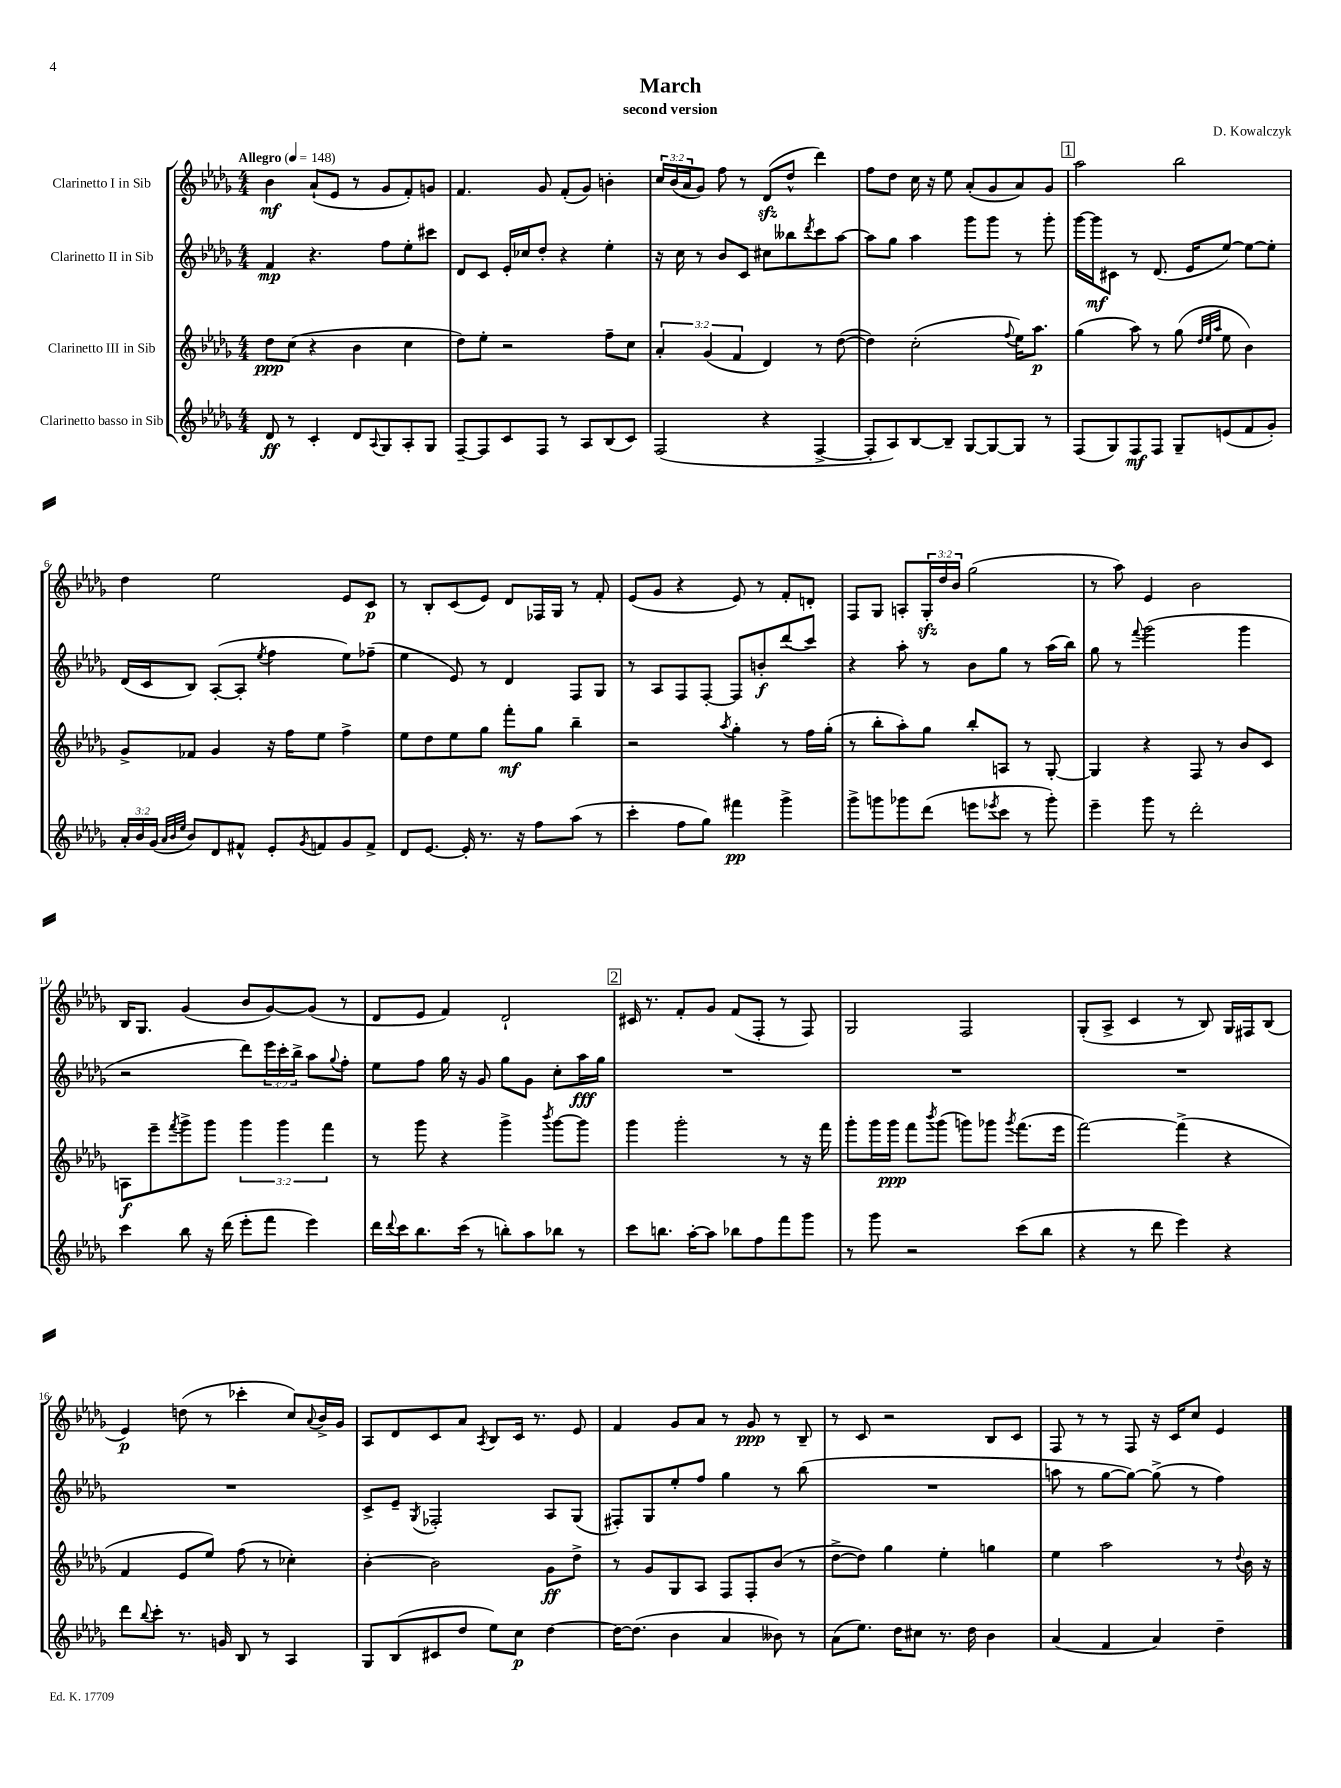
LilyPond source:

\header { title = "March" composer = "D. Kowalczyk" subtitle = "second version" }
<<
\new StaffGroup <<
\new Staff = "s0" \with { instrumentName = "Clarinetto I in Sib" } {
    \clef treble \key des \major \numericTimeSignature \time 4/4 \override Staff.TupletNumber.text = #tuplet-number::calc-fraction-text \tempo "Allegro" 4 = 148
    bes'4\mf aes'8-!( ees'8 r8 ges'8 f'8-.) g'8 |
    f'4. ges'8 f'8-.( ges'8) b'4-. |
    \tuplet 3/2 { c''16 bes'16( aes'16 } ges'8) f''8 r8 des'8\sfz( des''8-^ des'''4) |
    f''8 des''8 c''16 r16 ees''8 aes'8-.( ges'8 aes'8) ges'8 |
    \mark \markup { \box "1" } aes''2 bes''2 |
    des''4 ees''2 ees'8 c'8\p |
    r8 bes8-. c'8( ees'8) des'8 fes16 ges16 r8 f'8-. |
    ees'8( ges'8 r4 ees'8) r8 f'8-. d'8-. |
    f8 ges8 a8-. \tuplet 3/2 { ges16-.\sfz des''16 bes'16 } ges''2( |
    r8 aes''8) ees'4 bes'2 |
    bes16 ges8. ges'4( bes'8 ges'8~) ges'8( r8 |
    des'8 ees'8 f'4) des'2-! |
    \mark \markup { \box "2" } cis'16 r8. f'8-. ges'8 f'8( f8-. r8 f8) |
    ges2 f2 |
    ges8-.( aes8-> c'4 r8 bes8) ges16 fis16 bes8( |
    ees'4\p) d''8( r8 ces'''4-. c''8) \appoggiatura { aes'8 } bes'16-> ges'16 |
    aes8 des'8 c'8 aes'8 \acciaccatura { aes8 } bes8 c'16 r8. ees'8 |
    f'4 ges'8 aes'8 r8 ges'8\ppp r8 bes8-- |
    r8 c'8 r2 bes8 c'8 |
    f8 r8 r8 f8 r16 c'16 c''8 ees'4 \bar "|." |
}
\new Staff = "s1" \with { instrumentName = "Clarinetto II in Sib" } {
    \clef treble \key des \major \numericTimeSignature \time 4/4 \override Staff.TupletNumber.text = #tuplet-number::calc-fraction-text
    f'4\mp r4. f''8 ees''8-. cis'''8 |
    des'8 c'8 ees'16-. ces''16 des''8-. r4 ees''4-. |
    r16 c''16 r8 bes'8 c'8 cis''8 beses''8 \acciaccatura { des'''8 } c'''8 aes''8~ |
    aes''8 ges''8 aes''4 ges'''8 ges'''8 r8 ges'''8-. |
    \mark \markup { \box "1" } ges'''16~ ges'''16\mf cis'8 r8 des'8.( ees'16 ees''8~) ees''8~ ees''8-. |
    des'16( c'16 bes8) aes8~-.( aes8-. \acciaccatura { ees''8 } f''4 ees''8) fes''8--( |
    ees''4 ees'8) r8 des'4 f8 ges8 |
    r8 aes8 f8 f8~-. f8 b'8-.\f des'''8( c'''8) |
    r4 aes''8-. r8 bes'8 ges''8 r8 aes''16( bes''16) |
    ges''8 r8 \appoggiatura { f'''8 } ges'''2( ges'''4 |
    r2 des'''8) \tuplet 3/2 { ees'''16 c'''16-. bes''16-> } aes''8 \appoggiatura { ges''8 } f''8-. |
    ees''8 f''8 ges''16 r16 ges'8 ges''8 ges'8 c''8-. aes''16\fff ges''16 |
    \mark \markup { \box "2" } R1 |
    R1 |
    R1 |
    R1 |
    c'8-> ees'8-- \acciaccatura { ges8 } fes2-. aes8 ges8( |
    fis8-.) ges8 ees''8-. f''8 ges''4 r8 bes''8( |
    R1 |
    a''8 r8 ges''8~ ges''8~) ges''8->( r8 f''4) \bar "|." |
}
\new Staff = "s2" \with { instrumentName = "Clarinetto III in Sib" } {
    \clef treble \key des \major \numericTimeSignature \time 4/4 \override Staff.TupletNumber.text = #tuplet-number::calc-fraction-text
    des''8\ppp c''8( r4 bes'4 c''4 |
    des''8) ees''8-. r2 f''8-- c''8 |
    \tuplet 3/2 { aes'4-. ges'4( f'4 } des'4) r8 des''8~( |
    des''4) c''2-.( \appoggiatura { f''8 } ees''16) aes''8.\p |
    \mark \markup { \box "1" } ges''4( aes''8) r8 ges''8( \grace { des''32 ees''32 aes''32 } ees''8 bes'4) |
    ges'8-> fes'8 ges'4 r16 f''16 ees''8 f''4-> |
    ees''8 des''8 ees''8 ges''8 f'''8-.\mf ges''8 bes''4-- |
    r2 \acciaccatura { aes''8 } ges''4-. r8 f''16 ges''16-.( |
    r8 bes''8-. aes''8-.) ges''8 bes''8-. a8 r8 ges8~-. |
    ges4 r4 f8 r8 bes'8 c'8 |
    a8\f ees'''8-- \acciaccatura { f'''8 } ges'''8-> ges'''8 \tuplet 3/2 { ges'''4 ges'''4 f'''4 } |
    r8 ges'''8 r4 ges'''4-> \acciaccatura { bes'''8 } ges'''8~ ges'''8 |
    \mark \markup { \box "2" } ges'''4 ges'''2-. r8 r16 f'''16 |
    ges'''8-. ges'''16 ges'''16\ppp f'''8 \acciaccatura { bes'''8 } ges'''8( g'''8) ges'''8 \acciaccatura { ges'''8 } f'''8.( ees'''16 |
    f'''2~) f'''4->( r4 |
    f'4 ees'8 ees''8) f''8( r8 ces''4-.) |
    bes'4~-. bes'2 ges'8\ff des''8-> |
    r8 ges'8 ges8 aes8 f8 f8-. bes'8( r8 |
    des''8~-> des''8) ges''4 ees''4-. g''4 |
    ees''4 aes''2 r8 \appoggiatura { des''8 } bes'16 r16 \bar "|." |
}
\new Staff = "s3" \with { instrumentName = "Clarinetto basso in Sib" } {
    \clef treble \key des \major \numericTimeSignature \time 4/4 \override Staff.TupletNumber.text = #tuplet-number::calc-fraction-text
    des'8\ff r8 c'4-. des'8 \appoggiatura { aes8 } ges8 aes8-. ges8 |
    f8~-- f8 c'8 f8 r8 aes8 bes8( c'8) |
    f2( r4 f4~-> |
    f8-. aes8) bes8~ bes8-- ges8~ ges8~ ges8 r8 |
    \mark \markup { \box "1" } f8( ges8) f8\mf f8 ges8-- e'8( f'8 ges'8-.) |
    \tuplet 3/2 { aes'16-. bes'16 ges'16( } \grace { aes'32 bes'32 ees''32 } bes'8) des'8 fis'8-^ ees'8-. \acciaccatura { ges'8 } f'8 ges'8 f'8-> |
    des'8 ees'8.~ ees'16-. r8. r16 f''8 aes''8( r8 |
    c'''4-. f''8 ges''8) fis'''4\pp ges'''4-> |
    ges'''8-> g'''8 ges'''8 des'''8( e'''8 \acciaccatura { ees'''8 } c'''8 r8 ges'''8-.) |
    ees'''4-- ges'''8 r8 des'''2-. |
    c'''4 bes''8 r16 des'''16( ees'''8-. f'''8 ees'''4) |
    des'''16 \appoggiatura { des'''8 } c'''16 bes''8. c'''16( r8 b''8-.) aes''8 bes''8 r8 |
    \mark \markup { \box "2" } c'''8 b''8. aes''16~-. aes''8 bes''8 f''8 f'''8 ges'''8 |
    r8 ges'''8 r2 c'''8( bes''8 |
    r4 r8 des'''8 ees'''4) r4 |
    des'''8 \appoggiatura { bes''8 } c'''8-. r8. g'16 bes8 r8 aes4 |
    ges8 bes8( cis'8 des''8 ees''8) c''8\p des''4~ |
    des''16~ des''8.( bes'4 aes'4 beses'8) r8 |
    aes'8( ees''8.) des''16 cis''8 r8. des''16 bes'4 |
    aes'4( f'4 aes'4) des''4-- \bar "|." |
}
>>
>>
